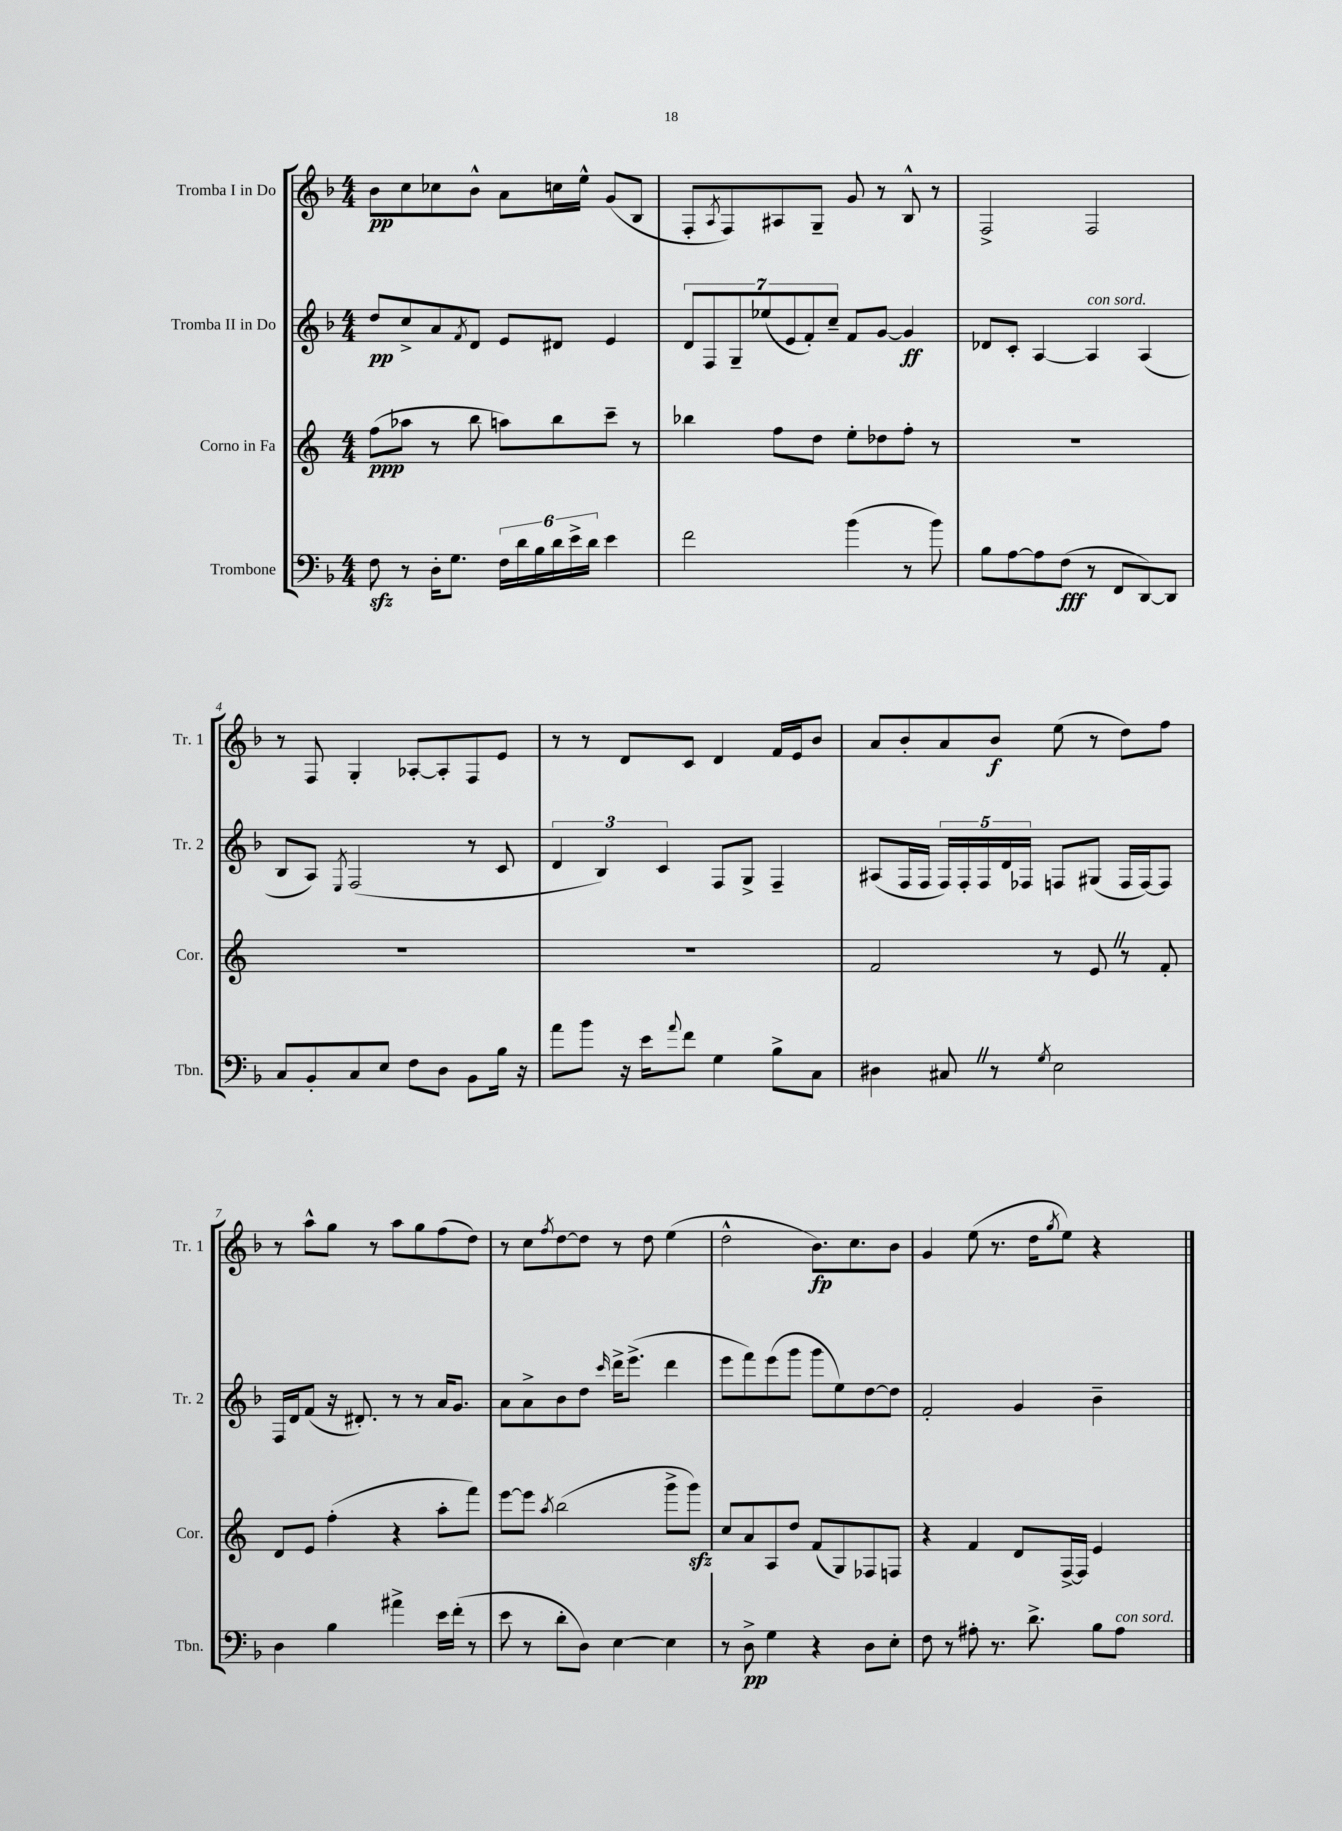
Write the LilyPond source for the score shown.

<<
\new StaffGroup <<
\new Staff = "s0" \with { instrumentName = "Tromba I in Do" shortInstrumentName = "Tr. 1" } {
    \clef treble \key f \major \numericTimeSignature \time 4/4
    bes'8\pp c''8 ces''8 bes'8-^ a'8 c''16 e''16-^ g'8( bes8 |
    f8-. \acciaccatura { a8 } f8) ais8 g8-- g'8 r8 bes8-^ r8 |
    f2-> f2 |
    r8 f8 g4-. aes8~-. aes8-. f8 e'8 |
    r8 r8 d'8 c'8 d'4 f'16 e'16 bes'8 |
    a'8 bes'8-. a'8 bes'8\f e''8( r8 d''8) f''8 |
    r8 a''8-^ g''8 r8 a''8 g''8 f''8( d''8) |
    r8 c''8 \acciaccatura { f''8 } d''8~ d''8 r8 d''8 e''4( |
    d''2-^ bes'8.\fp) c''8. bes'8 |
    g'4 e''8( r8. d''16 \acciaccatura { g''8 } e''8) r4 \bar "|." |
}
\new Staff = "s1" \with { instrumentName = "Tromba II in Do" shortInstrumentName = "Tr. 2" } {
    \clef treble \key f \major \numericTimeSignature \time 4/4
    d''8\pp c''8-> a'8 \acciaccatura { f'8 } d'8 e'8 dis'8 e'4 |
    \tuplet 7/4 { d'8 f8 g8-- ees''8( e'8 f'8-.) c''8-- } f'8 g'8~ g'4\ff |
    des'8 c'8-. a4~ a4^\markup { \italic "con sord." } a4( |
    bes8 a8) \acciaccatura { e8 } f2( r8 c'8 |
    \tuplet 3/2 { d'4 bes4) c'4 } f8 g8-> f4-- |
    ais8( f16 f16 \tuplet 5/4 { f16) f16-. f16 d'16 fes16 } f8 gis8( f16 f16~) f8 |
    f16 d'16 f'8( r16 dis'8.-.) r8 r8 a'16 g'8. |
    a'8 a'8-> bes'8 d''8 \grace { c'''16 } d'''16-> e'''8.->( d'''4 |
    e'''8 f'''8) e'''8( g'''8 g'''8 e''8) d''8~ d''8 |
    f'2-. g'4 bes'4-- \bar "|." |
}
\new Staff = "s2" \with { instrumentName = "Corno in Fa" shortInstrumentName = "Cor." } {
    \clef treble \key c \major \numericTimeSignature \time 4/4
    f''8\ppp( aes''8 r8 b''8 a''8) b''8 c'''8-- r8 |
    bes''4 f''8 d''8 e''8-. des''8 f''8-. r8 |
    R1 |
    R1 |
    R1 |
    f'2 r8 e'8 \once \override BreathingSign.text = \markup { \musicglyph "scripts.caesura.straight" } \breathe r8 f'8-. |
    d'8 e'8 f''4-.( r4 a''8-. f'''8) |
    e'''8~ e'''8 \acciaccatura { a''8 } b''2( g'''8-> g'''8\sfz) |
    c''8 a'8 a8 d''8 f'8( g8) fes8 f8 |
    r4 f'4 d'8 f16~-> f16 e'4 \bar "|." |
}
\new Staff = "s3" \with { instrumentName = "Trombone" shortInstrumentName = "Tbn." } {
    \clef bass \key f \major \numericTimeSignature \time 4/4
    f8\sfz r8 d16-. g8. \tuplet 6/4 { f16 d'16 bes16 d'16 e'16-> d'16 } e'4 |
    f'2 bes'4( r8 bes'8) |
    bes8 a8~ a8 f8\fff( r8 f,8 d,8~) d,8 |
    c8 bes,8-. c8 e8 f8 d8 bes,8 bes16 r16 |
    a'8 bes'8 r16 e'16 \appoggiatura { a'8 } f'8 g4 bes8-> c8 |
    dis4 cis8 \once \override BreathingSign.text = \markup { \musicglyph "scripts.caesura.straight" } \breathe r8 \acciaccatura { g8 } e2 |
    d4 bes4 ais'4-> e'16 f'16-.( r8 |
    e'8 r8 d'8-. d8) e4~ e4 |
    r8 d8->\pp g4 r4 d8 e8-. |
    f8 r8 ais8-. r8. d'8.-> bes8 ais8^\markup { \italic "con sord." } \bar "|." |
}
>>
>>
